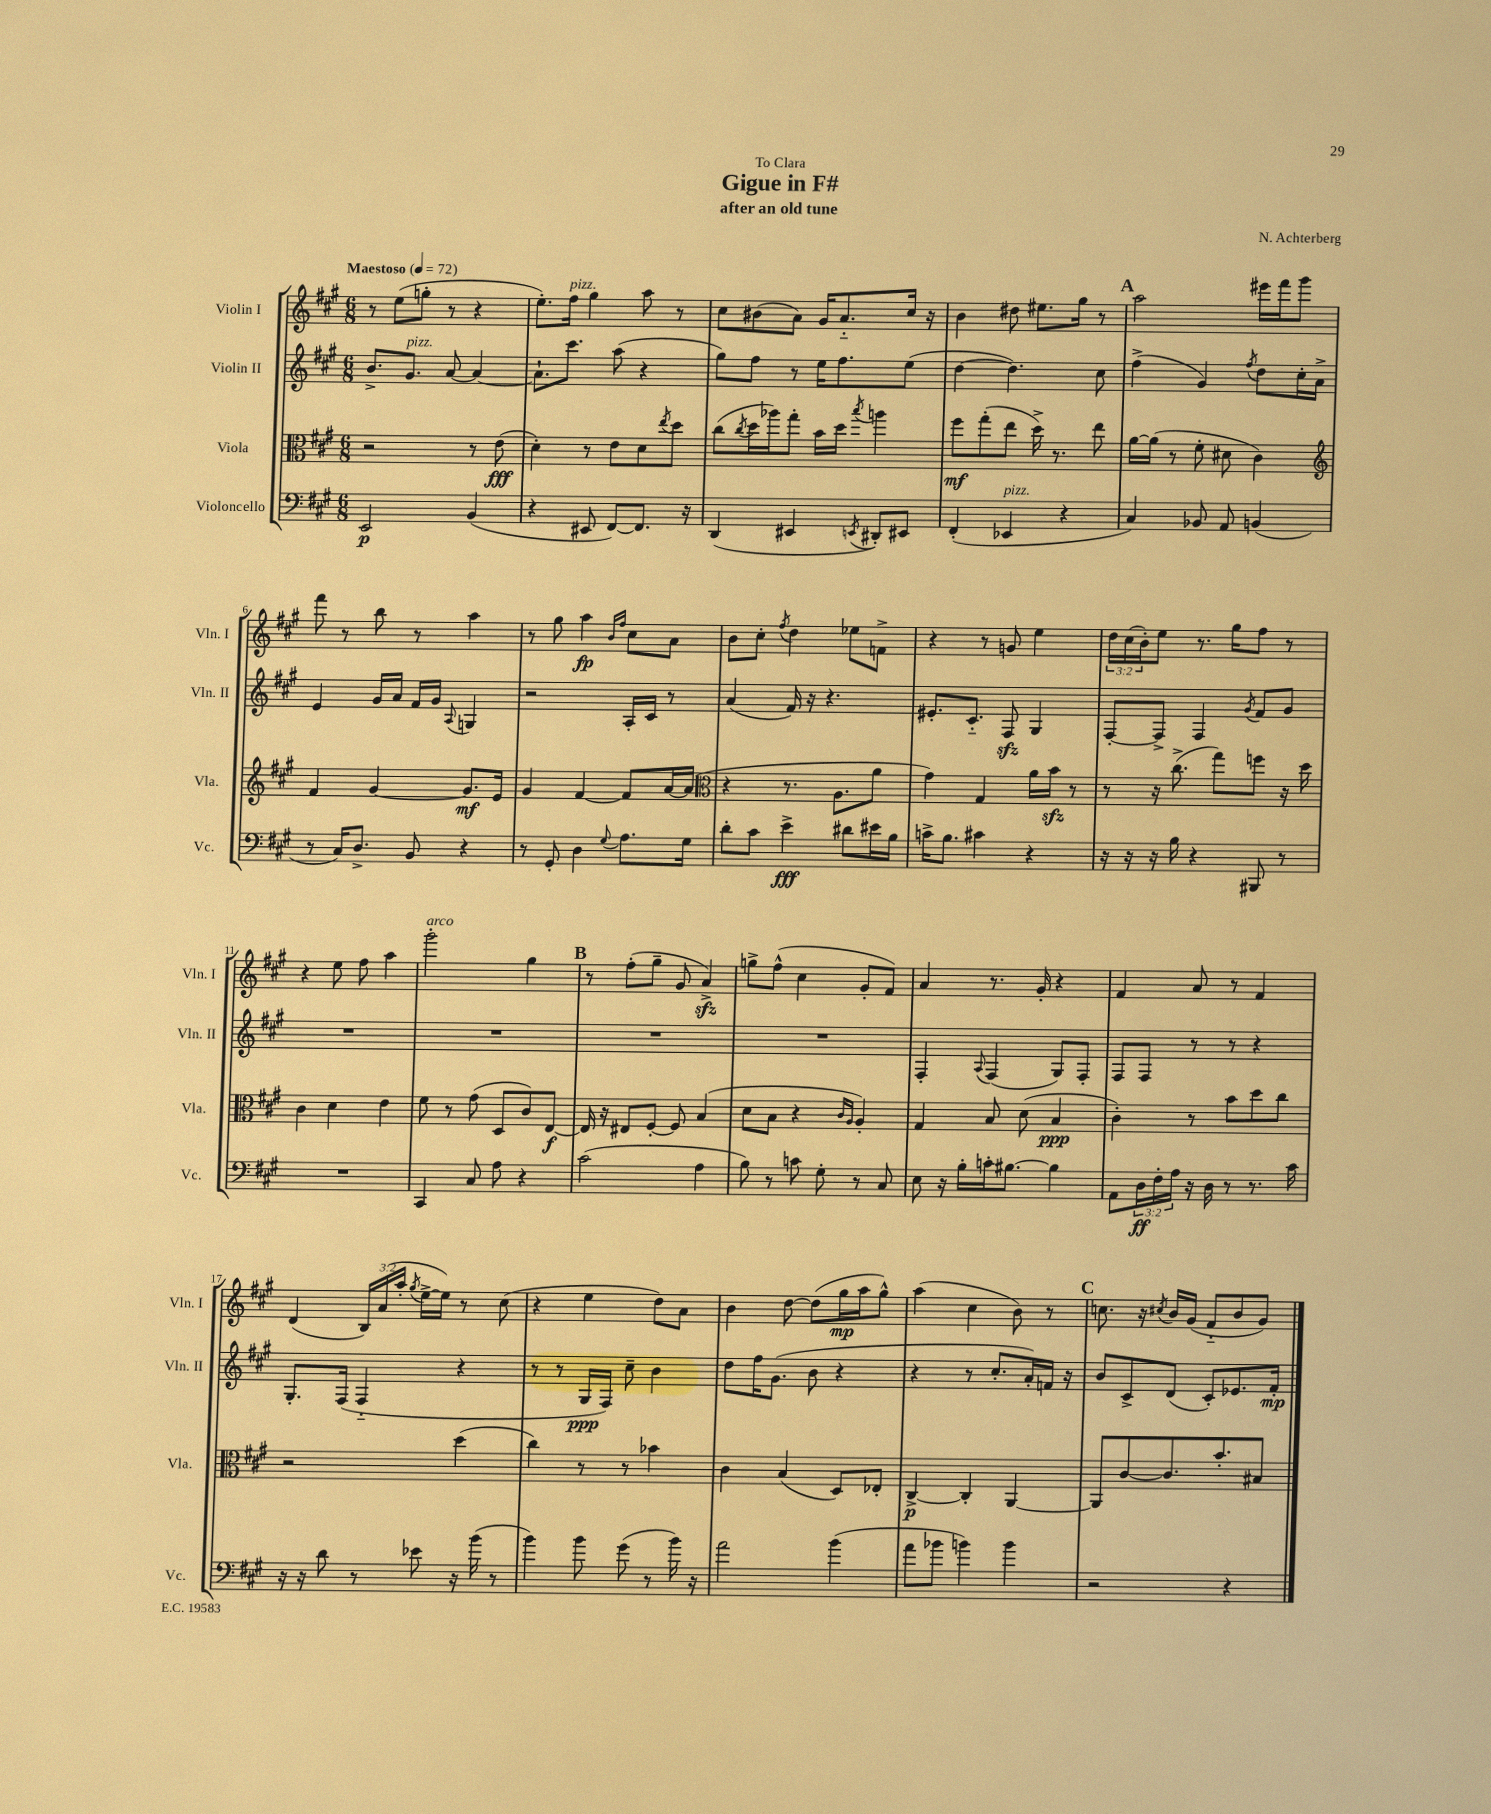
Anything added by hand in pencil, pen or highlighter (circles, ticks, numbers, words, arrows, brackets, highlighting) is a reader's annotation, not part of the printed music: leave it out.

**kern	**dynam	**kern	**dynam	**kern	**dynam	**kern	**dynam
*part4	*part4	*part3	*part3	*part2	*part2	*part1	*part1
*staff4	*staff4	*staff3	*staff3	*staff2	*staff2	*staff1	*staff1
*I"Violoncello	*	*I"Viola	*	*I"Violin II	*	*I"Violin I	*
*I'Vc.	*	*I'Vla.	*	*I'Vln. II	*	*I'Vln. I	*
*clefF4	*	*clefC3	*	*clefG2	*	*clefG2	*
*k[f#c#g#]	*	*k[f#c#g#]	*	*k[f#c#g#]	*	*k[f#c#g#]	*
*M6/8	*	*M6/8	*	*M6/8	*	*M6/8	*
*MM72	*	*MM72	*	*MM72	*	*MM72	*
=1	=1	=1	=1	=1	=1	=1	=1
!	!	!	!	!	!	!LO:TX:a:B:t=Maestoso	!
2EE/	p	2r	.	8.b^/L	.	8r	.
.	.	.	.	.	.	(8ee\L	.
!	!	!	!	!LO:TX:a:i:t=pizz.	!	!	!
.	.	.	.	8.g#/J	.	.	.
.	.	.	.	.	.	8ggn'\J	.
.	.	.	.	[8a/	.	8r	.
(4BB/	.	8r	.	4a/_	.	4r	.
.	.	(8e\	fff	.	.	.	.
=2	=2	=2	=2	=2	=2	=2	=2
4r	.	4d'\)	.	8.a`\L]	.	8.ee'\L)	.
!	!	!	!	!	!	!LO:TX:a:i:t=pizz.	!
.	.	.	.	8.ccc#\J	.	16ff#\Jk	.
8EE#X/	.	8r	.	.	.	4gg#\	.
[8FF#/L)	.	8e\L	.	(8aa\	.	.	.
8.FF#/J]	.	8d\	.	4r	.	8aa\	.
.	.	8qee/	.	.	.	.	.
.	.	8dd\J	.	.	.	8r	.
16r	.	.	.	.	.	.	.
=3	=3	=3	=3	=3	=3	=3	=3
(4DD/	.	(8cc#\L	.	8gg#\L)	.	8cc#\L	.
.	.	8qcc#/	.	.	.	.	.
.	.	16dd\L	.	8ff#\J	.	(8b#X\	.
.	.	16aa-X\J)	.	.	.	.	.
4EE#X/	.	8gg#'\J	.	8r	.	8a\J)	.
.	.	16b\LL	.	16ee\KL	.	16g#/KL	.
.	.	16dd\JJ	.	8.ff#\	.	8.a/	.
8qEEn/	.	8qbb/	.	.	.	.	.
8DD#X'/L)	.	4aan\	.	.	.	.	.
8EE#X/J	.	.	.	(8ee\J	.	16cc#/Jk	.
.	.	.	.	.	.	16r	.
=4	=4	=4	=4	=4	=4	=4	=4
(4FF#'/	.	8ff#\L	mf	[4dd\	.	4b\	.
.	.	(8gg#'\	.	.	.	.	.
!LO:TX:a:i:t=pizz.	!	!	!	!	!	!	!
4EE-X/	.	8ee\J	.	4.dd\])	.	8dd#X\	.
.	.	16dd^\)	.	.	.	8.ee#X\L	.
.	.	8.r	.	.	.	.	.
4r	.	.	.	.	.	.	.
.	.	.	.	.	.	16gg#\Jk	.
.	.	8ee\	.	8cc#\	.	8r	.
!!LO:REH:place=s1:t=A
=5	=5	=5	=5	=5	=5	=5	=5
4C#/)	.	[16a\LL	.	(4ff#^\	.	2aa\	.
.	.	(16a\JJ]	.	.	.	.	.
.	.	8r	.	.	.	.	.
8BB-X/	.	8f#'\	.	4g#/)	.	.	.
8AA/	.	8d#X\	.	.	.	.	.
.	.	.	.	8qff#/	.	.	.
(4BBn/	.	4c#\)	.	8dd\L	.	16eee#X\LL	.
.	.	.	.	.	.	16fff#\J	.
.	.	.	.	16cc#'\L	.	8ggg#\J	.
.	.	.	.	16a^\JJ	.	.	.
!!LO:LB:g=z
=6	=6	=6	=6	=6	=6	=6	=6
*	*	*clefG2	*	*	*	*	*
8r	.	4f#/	.	4e/	.	8fff#\	.
16C#/KL)	.	.	.	.	.	8r	.
8.D^/J	.	.	.	.	.	.	.
.	.	[4g#/	.	16g#/LL	.	8bb\	.
.	.	.	.	16a/JJ	.	.	.
8BB/	.	.	.	16f#/LL	.	8r	.
.	.	.	.	16g#/JJ	.	.	.
.	.	.	.	8qqA/	.	.	.
4r	.	8.g#/L]	mf	4Gn/	.	4aa\	.
.	.	16e/Jk	.	.	.	.	.
=7	=7	=7	=7	=7	=7	=7	=7
8r	.	4g#/	.	2r	.	8r	.
8GG#'/	.	.	.	.	.	8gg#\	.
4D\	.	[4f#/	.	.	.	4aa\	fp
.	.	.	.	.	.	16qqb/LL	.
8qqG#/	.	.	.	.	.	16qqff#/JJ	.
8.A\L	.	8f#/L]	.	16A'/LL	.	8cc#\L	.
.	.	.	.	16c#/JJ	.	.	.
.	.	[16a/L	.	8r	.	8a\J	.
16G#\Jk	.	(16a/JJ]	.	.	.	.	.
=8	=8	=8	=8	=8	=8	=8	=8
*	*	*clefC3	*	*	*	*	*
8d'\L	.	4r	.	(4a/	.	8b\L	.
8c#\J	.	.	.	.	.	8cc#'\J	.
.	.	.	.	.	.	8qff#/	.
4e^\	fff	8.r	.	16f#/)	.	4dd\	.
.	.	.	.	16r	.	.	.
.	.	.	.	4.r	.	.	.
.	.	8.A\L	.	.	.	.	.
8d#X\L	.	.	.	.	.	8ee-X\L	.
16e#X\L	.	8a\J	.	.	.	8fn^\J	.
16B\JJ	.	.	.	.	.	.	.
=9	=9	=9	=9	=9	=9	=9	=9
16cn^\KL	.	4g#\)	.	8.e#X'/L	.	4r	.
8.B\J	.	.	.	.	.	.	.
.	.	.	.	8.c#/J	.	.	.
4c#X\	.	4G#/	.	.	.	8r	.
.	.	.	.	8F#zz/	.	8gn/	.
4r	.	16a\LL	.	4G#/	.	4ee\	.
.	.	16bzz\JJ	.	.	.	.	.
.	.	8r	.	.	.	.	.
=10	=10	=10	=10	=10	=10	=10	=10
16r	.	8r	.	[8F#'/L	.	24dd\LL	.
.	.	.	.	.	.	(24cc#\	.
16r	.	.	.	.	.	.	.
.	.	.	.	.	.	24b'\J)	.
16r	.	16r	.	8F#^/J]	.	8ee\J	.
16B\	.	(8.cc#^\	.	.	.	.	.
4r	.	.	.	4F#/	.	8.r	.
.	.	8gg#\L)	.	.	.	.	.
.	.	.	.	.	.	16gg#\KL	.
.	.	.	.	8qg#/	.	.	.
8BBB#X/	.	8ffn\J	.	8f#/L	.	8ff#\J	.
8r	.	16r	.	8g#/J	.	8r	.
.	.	16dd\	.	.	.	.	.
!!LO:LB:g=z
=11	=11	=11	=11	=11	=11	=11	=11
2.r	.	4c#\	.	2.r	.	4r	.
.	.	4d\	.	.	.	8ee\	.
.	.	.	.	.	.	8ff#\	.
.	.	4e\	.	.	.	4aa\	.
=12	=12	=12	=12	=12	=12	=12	=12
!	!	!	!	!	!	!LO:TX:a:i:t=arco	!
4CC#/	.	8f#\	.	2.r	.	2ggg#'\	.
.	.	8r	.	.	.	.	.
8C#/	.	(8g#\	.	.	.	.	.
8A\	.	8D/L	.	.	.	.	.
4r	.	8c#/)	.	.	.	4gg#\	.
.	.	[8E/J	f	.	.	.	.
!!LO:REH:place=s1:t=B
=13	=13	=13	=13	=13	=13	=13	=13
(2c#\	.	16E/]	.	2.r	.	8r	.
.	.	16r	.	.	.	.	.
.	.	8E#X/L	.	.	.	(8ff#'\L	.
.	.	[8F#'/J	.	.	.	8gg#~\J	.
.	.	8F#/]	.	.	.	8g#/	.
4A\	.	(4B/	.	.	.	4azz^/)	.
=14	=14	=14	=14	=14	=14	=14	=14
8B\)	.	8d\L	.	2.r	.	8ggn^\L	.
8r	.	8B\J	.	.	.	(8ff#^^\J	.
8cn\	.	4r	.	.	.	4cc#\	.
8G#'\	.	.	.	.	.	.	.
.	.	16qqc#/LL	.	.	.	.	.
.	.	16qqA/JJ	.	.	.	.	.
8r	.	4A'/)	.	.	.	8g#'/L	.
8C#/	.	.	.	.	.	8f#/J)	.
=15	=15	=15	=15	=15	=15	=15	=15
8E\	.	4G#/	.	4F#'/	.	4a/	.
16r	.	.	.	.	.	.	.
16B'\LL	.	.	.	.	.	.	.
.	.	.	.	8qqA/	.	.	.
16cn'\J	.	8B/	.	(4F#/	.	8.r	.
[8.B#X\J	.	.	.	.	.	.	.
.	.	(8d\	.	.	.	.	.
.	.	.	.	.	.	16g#'/	.
4B#\]	.	4B/	ppp	8G#/L)	.	4r	.
.	.	.	.	8F#'/J	.	.	.
=16	=16	=16	=16	=16	=16	=16	=16
8AA\L	.	4c#'\)	.	8F#/L	.	4f#/	.
24D\L	ff	.	.	8F#/J	.	.	.
24F#'\	.	.	.	.	.	.	.
24A\JJ	.	.	.	.	.	.	.
16r	.	8r	.	8r	.	8a/	.
16D\	.	.	.	.	.	.	.
8r	.	8b\L	.	8r	.	8r	.
8.r	.	8dd\	.	4r	.	4f#/	.
.	.	8cc#\J	.	.	.	.	.
16c#\	.	.	.	.	.	.	.
!!LO:LB:g=z
=17	=17	=17	=17	=17	=17	=17	=17
16r	.	2r	.	8.G#'/L	.	(4d/	.
16r	.	.	.	.	.	.	.
8d\	.	.	.	.	.	.	.
.	.	.	.	(16F#/Jk	.	.	.
8r	.	.	.	4F#/	.	24B/LL)	.
.	.	.	.	.	.	(24a/	.
.	.	.	.	.	.	24aa'/JJ	.
.	.	.	.	.	.	8qgg#/	.
8e-X\	.	.	.	.	.	[16ee^\LL	.
.	.	.	.	.	.	16ee\JJ])	.
16r	.	(4dd\	.	4r	.	8r	.
(16b\	.	.	.	.	.	.	.
8r	.	.	.	.	.	(8cc#\	.
=18	=18	=18	=18	=18	=18	=18	=18
4b\)	.	4cc#\)	.	8r	.	4r	.
.	.	.	.	8r	.	.	.
8b\	.	8r	.	16G#/LL	ppp	4ee\	.
.	.	.	.	16F#/JJ)	.	.	.
(8g#\	.	8r	.	8cc#~\	.	.	.
8r	.	4b-X\	.	4b\	.	8dd\L)	.
16b\)	.	.	.	.	.	8a\J	.
16r	.	.	.	.	.	.	.
=19	=19	=19	=19	=19	=19	=19	=19
2a\	.	4c#\	.	8dd\L	.	4b\	.
.	.	.	.	16ff#\K	.	.	.
.	.	.	.	(8.g#\J	.	.	.
.	.	(4B/	.	.	.	[8dd\	.
.	.	.	.	8b\	.	(8dd\L]	.
(4b\	.	8D/L)	.	4r	.	16gg#\L	mp
.	.	.	.	.	.	16aa\J	.
.	.	8E-X'/J	.	.	.	8gg#^^\J)	.
=20	=20	=20	=20	=20	=20	=20	=20
8a\L	.	[4C#^/	p	4r	.	(4aa\	.
8b-X\J	.	.	.	.	.	.	.
4bn\)	.	4C#'/]	.	8r	.	4cc#\	.
.	.	.	.	8.cc#'/L	.	.	.
4b\	.	[4AA/	.	.	.	8b\)	.
.	.	.	.	16a'/L)	.	.	.
.	.	.	.	16fn/JJ	.	8r	.
.	.	.	.	16r	.	.	.
!!LO:REH:place=s1:t=C
=21	=21	=21	=21	=21	=21	=21	=21
2r	.	8AA/L]	.	8b/L	.	8.ccn\	.
.	.	[8c#/	.	8c#^/	.	.	.
.	.	.	.	.	.	16r	.
.	.	.	.	.	.	8qcc#X/	.
.	.	8.c#/]	.	(8d/J	.	16b/LL	.
.	.	.	.	.	.	(16g#/JJ	.
.	.	.	.	8c#'/L)	.	8f#/L	.
.	.	8.b'/	.	.	.	.	.
4r	.	.	.	8.e-X/	.	8b/	.
.	.	8B#X/J	.	.	.	8g#/J)	.
.	.	.	.	16f#'/Jk	mp	.	.
==	==	==	==	==	==	==	==
*-	*-	*-	*-	*-	*-	*-	*-
